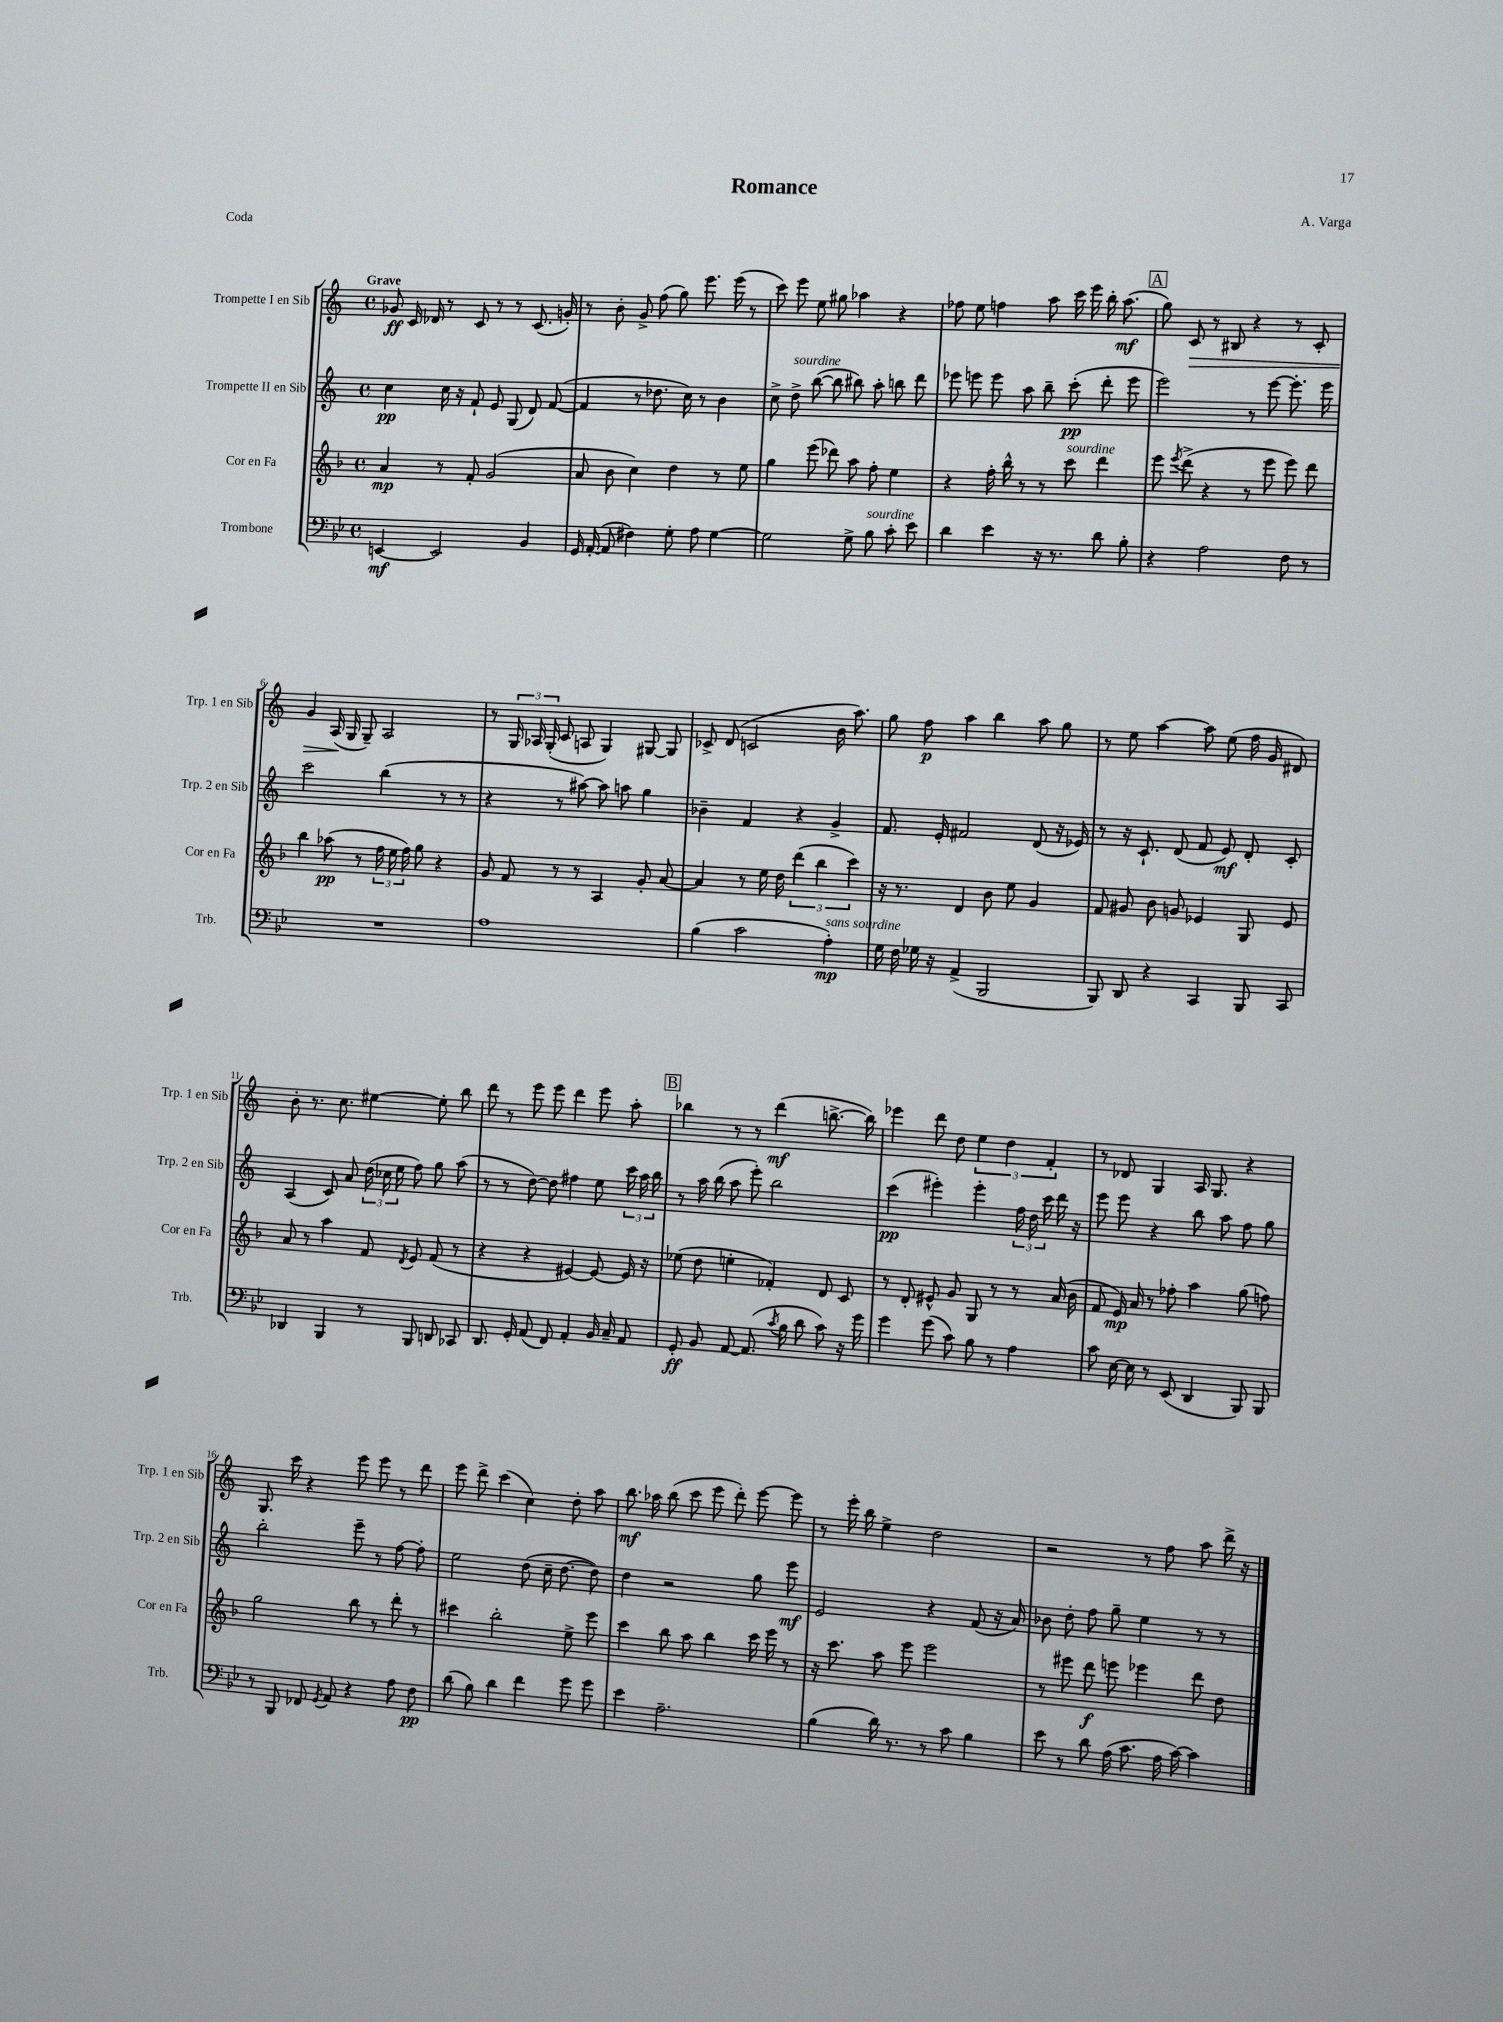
\header { title = "Romance" composer = "A. Varga" piece = "Coda" }
<<
\new StaffGroup <<
\new Staff = "s0" \with { instrumentName = "Trompette I en Sib" shortInstrumentName = "Trp. 1 en Sib" } {
    \clef treble \key c \major \defaultTimeSignature \time 4/4 \tempo "Grave"
    \autoBeamOff ges'8\ff c'16 des'16 r8 c'8 r8 r8 c'8.( g'16-.) |
    r8 b'8-. g'8-> f''8( g''8) e'''8. e'''16( r8 |
    c'''8) e'''8 e''8 gis''8 aes''4 r4 |
    fes''8 e''8 f''4 a''8 c'''16 e'''16 b''16-. a''8.\mf( |
    \mark \markup { \box "A" } g''8) c'8\> r8 bis8 r4 r8 c'8-. |
    g'4 a16\!( g16 g8--) a2 |
    r8 \tuplet 3/2 { g16 aes16 g16-.( } c'8 a8 g4) gis8~ gis8 |
    ces'8-> d'8( c'2 b'16 a''8.) |
    g''8 f''8\p a''4 b''4 a''8 g''8 |
    r8 e''8 a''4~ a''8 e''8( f''16 g'16 dis'8) |
    b'8-. r8. c''8. eis''4~ eis''8-. b''8 |
    d'''8 r8 e'''8 e'''8 d'''4 e'''8 a''8-. |
    \mark \markup { \box "B" } bes''4 r8 r8 d'''4\mf( b''8.~-> b''16) |
    ees'''4 d'''8 d''8 \tuplet 3/2 { e''4 d''4 f'4-. } |
    r8 des'8 g4 a16 g8. r4 |
    g8. c'''16 r4 e'''8 e'''8 r8 d'''8 |
    e'''8 d'''8-> c'''4( c''4) d''8-. a''8 |
    b''8.\mf aes''16 b''8( c'''8 e'''8 d'''8-.) e'''8~ e'''8 |
    r8 e'''16-. b''16 e''4-> d''2 |
    r2 r8 f''8 a''8 d'''16-> r16 \bar "|." |
}
\new Staff = "s1" \with { instrumentName = "Trompette II en Sib" shortInstrumentName = "Trp. 2 en Sib" } {
    \clef treble \key c \major \defaultTimeSignature \time 4/4
    \autoBeamOff c''4\pp c''16 r16 f'8-! e'8 g8( d'8) f'8~( |
    f'4 r8 des''8. c''16) r8 b'4 |
    c''8-> d''8->^\markup { \italic "sourdine" } b''8~( b''8 bis''8) a''8-. b''8 d'''8 |
    ees'''8 e'''8 e'''8 a''8 b''8-- c'''8-.\pp( d'''8-. e'''8 |
    \mark \markup { \box "A" } e'''2) r8 e'''8~ e'''8.-. e'''16 |
    c'''2 b''4( r8 r8 |
    r4 r8 ais''8~) ais''8 a''8 g''4 |
    bes'4-- f'4 r4 g'4-> |
    f'8. e'16-. fis'2 d'8( r16 ees'16) |
    r8 r16 c'8.-! d'8( f'8 e'8\mf) d'8-. c'8-. |
    a4( c'8) a'8 \tuplet 3/2 { d''16( ces''16 e''16 } f''8) g''8 a''8( |
    r8 r8 d''8~) d''8 fis''4 e''8 \tuplet 3/2 { c'''16 a''16 b''16 } |
    \mark \markup { \box "B" } r8 a''16 b''16( a''8 e'''8-.) b''2 |
    c'''4\pp( eis'''4-.) eis'''4-. \tuplet 3/2 { f''16 d''16 c'''16 } d'''16 r16 |
    e'''8 e'''8 r4 b''8 a''8 f''8 g''8 |
    b''2-. e'''8-- r8 f''8~ f''8-. |
    e''2 d''8( c''16-- d''8.~ d''8) |
    d''4 r2 g''8 e'''8\mf |
    e'2 r4 f'8( r16 a'16) |
    bes'8 d''8-. f''8 g''8-- e''4 r8 r8 \bar "|." |
}
\new Staff = "s2" \with { instrumentName = "Cor en Fa" shortInstrumentName = "Cor en Fa" } {
    \clef treble \key f \major \defaultTimeSignature \time 4/4
    \autoBeamOff a'4\mp r8 f'8-. g'2( |
    a'8 bes'8 c''4) d''4 r8 e''8 |
    g''4 e'''8( des'''8) a''8 f''8-. e''4 |
    r4 f''16-. bes''16-^ r8 r8 c'''8^\markup { \italic "sourdine" } d'''4 |
    \mark \markup { \box "A" } e'''8 \acciaccatura { e'''8 } d'''8->( r4 r8 e'''8 e'''8) d'''8 |
    bes''4 aes''8\pp( r8 \tuplet 3/2 { f''16 e''16 f''16) } g''8 r4 |
    g'8 f'8 r8 r8 a4 g'8-. a'8~ |
    a'4 r8 e''16 d''16 \tuplet 3/2 { d'''4( bes''4 c'''4) } |
    r16 r8. d'4 bes'8 e''8 g'4 |
    f'8 gis'8 bes'8 g'8 ees'4 g8 ees'8 |
    a'8 r8 a''4 f'8 \acciaccatura { d'8 } e'8 f'8( r8 |
    r4 r4 eis'4~) eis'8~ eis'16 r16 |
    \mark \markup { \box "B" } ees''8( d''8 e''4-. fes'4-.) d'8 c'8 |
    r8 d'8-. eis'8-^ g'8 g8 r8 r8 a'16( bes'16 |
    f'8 e'16\mp) a'16 r8 fes''8-. a''4 g''8( f''8) |
    g''2 bes''8 r8 d'''8-. r8 |
    cis'''4 bes''2-. e''8-> e'''8 |
    c'''4 bes''8 a''8 bes''4 c'''16 e'''16 r8 |
    r16 c'''8. a''8 e'''8 e'''2 |
    r8 eis'''8 d'''8\f e'''8 ees'''4 d'''8 d''8 \bar "|." |
}
\new Staff = "s3" \with { instrumentName = "Trombone" shortInstrumentName = "Trb." } {
    \clef bass \key bes \major \defaultTimeSignature \time 4/4
    \autoBeamOff e,4~\mf e,2 bes,4 |
    g,16 a,16~-.( a,8 fis4) g8-. a8 g4~ |
    g2 g8-> bes8^\markup { \italic "sourdine" } c'8-. ees'8 |
    d'4 ees'4 r16 r8. d'8 bes8-. |
    \mark \markup { \box "A" } r4 a2 f8 r8 |
    R1 |
    a1 |
    bes4( c'2 a4-.\mp^\markup { \italic "sans sourdine" }) |
    g16 f16 ges16 r16 a,4->( bes,,2 |
    bes,,8) d,8 r4 c,4 bes,,8 c,8 |
    des,4 bes,,4 r8 bes,,8 d,8 ces,8 |
    d,8. g,16-. a,8( f,8) a,4-. bes,16 c16-- a,8 |
    \mark \markup { \box "B" } g,8-.\ff bes,8 a,8~ a,8.( \acciaccatura { c'8 } bes16 d'8 c'8) r16 g'16 |
    g'4 g'8( c'8) bes8 r8 a4 |
    c'8 ees16~ ees16 r8 ees,8( d,4 bes,,8) bes,,8 |
    r8 bes,,8 fes,8 \acciaccatura { g,8 } a,8 r4 a8 f8\pp |
    d'8( bes8) d'4 f'4 g'8 g'8 |
    ees'4 a2.-- |
    bes4( d'16) r8. r8 c'8 bes4 |
    ees'8 r8 d'8 a16( c'8. a16 c'16~) c'4 \bar "|." |
}
>>
>>
